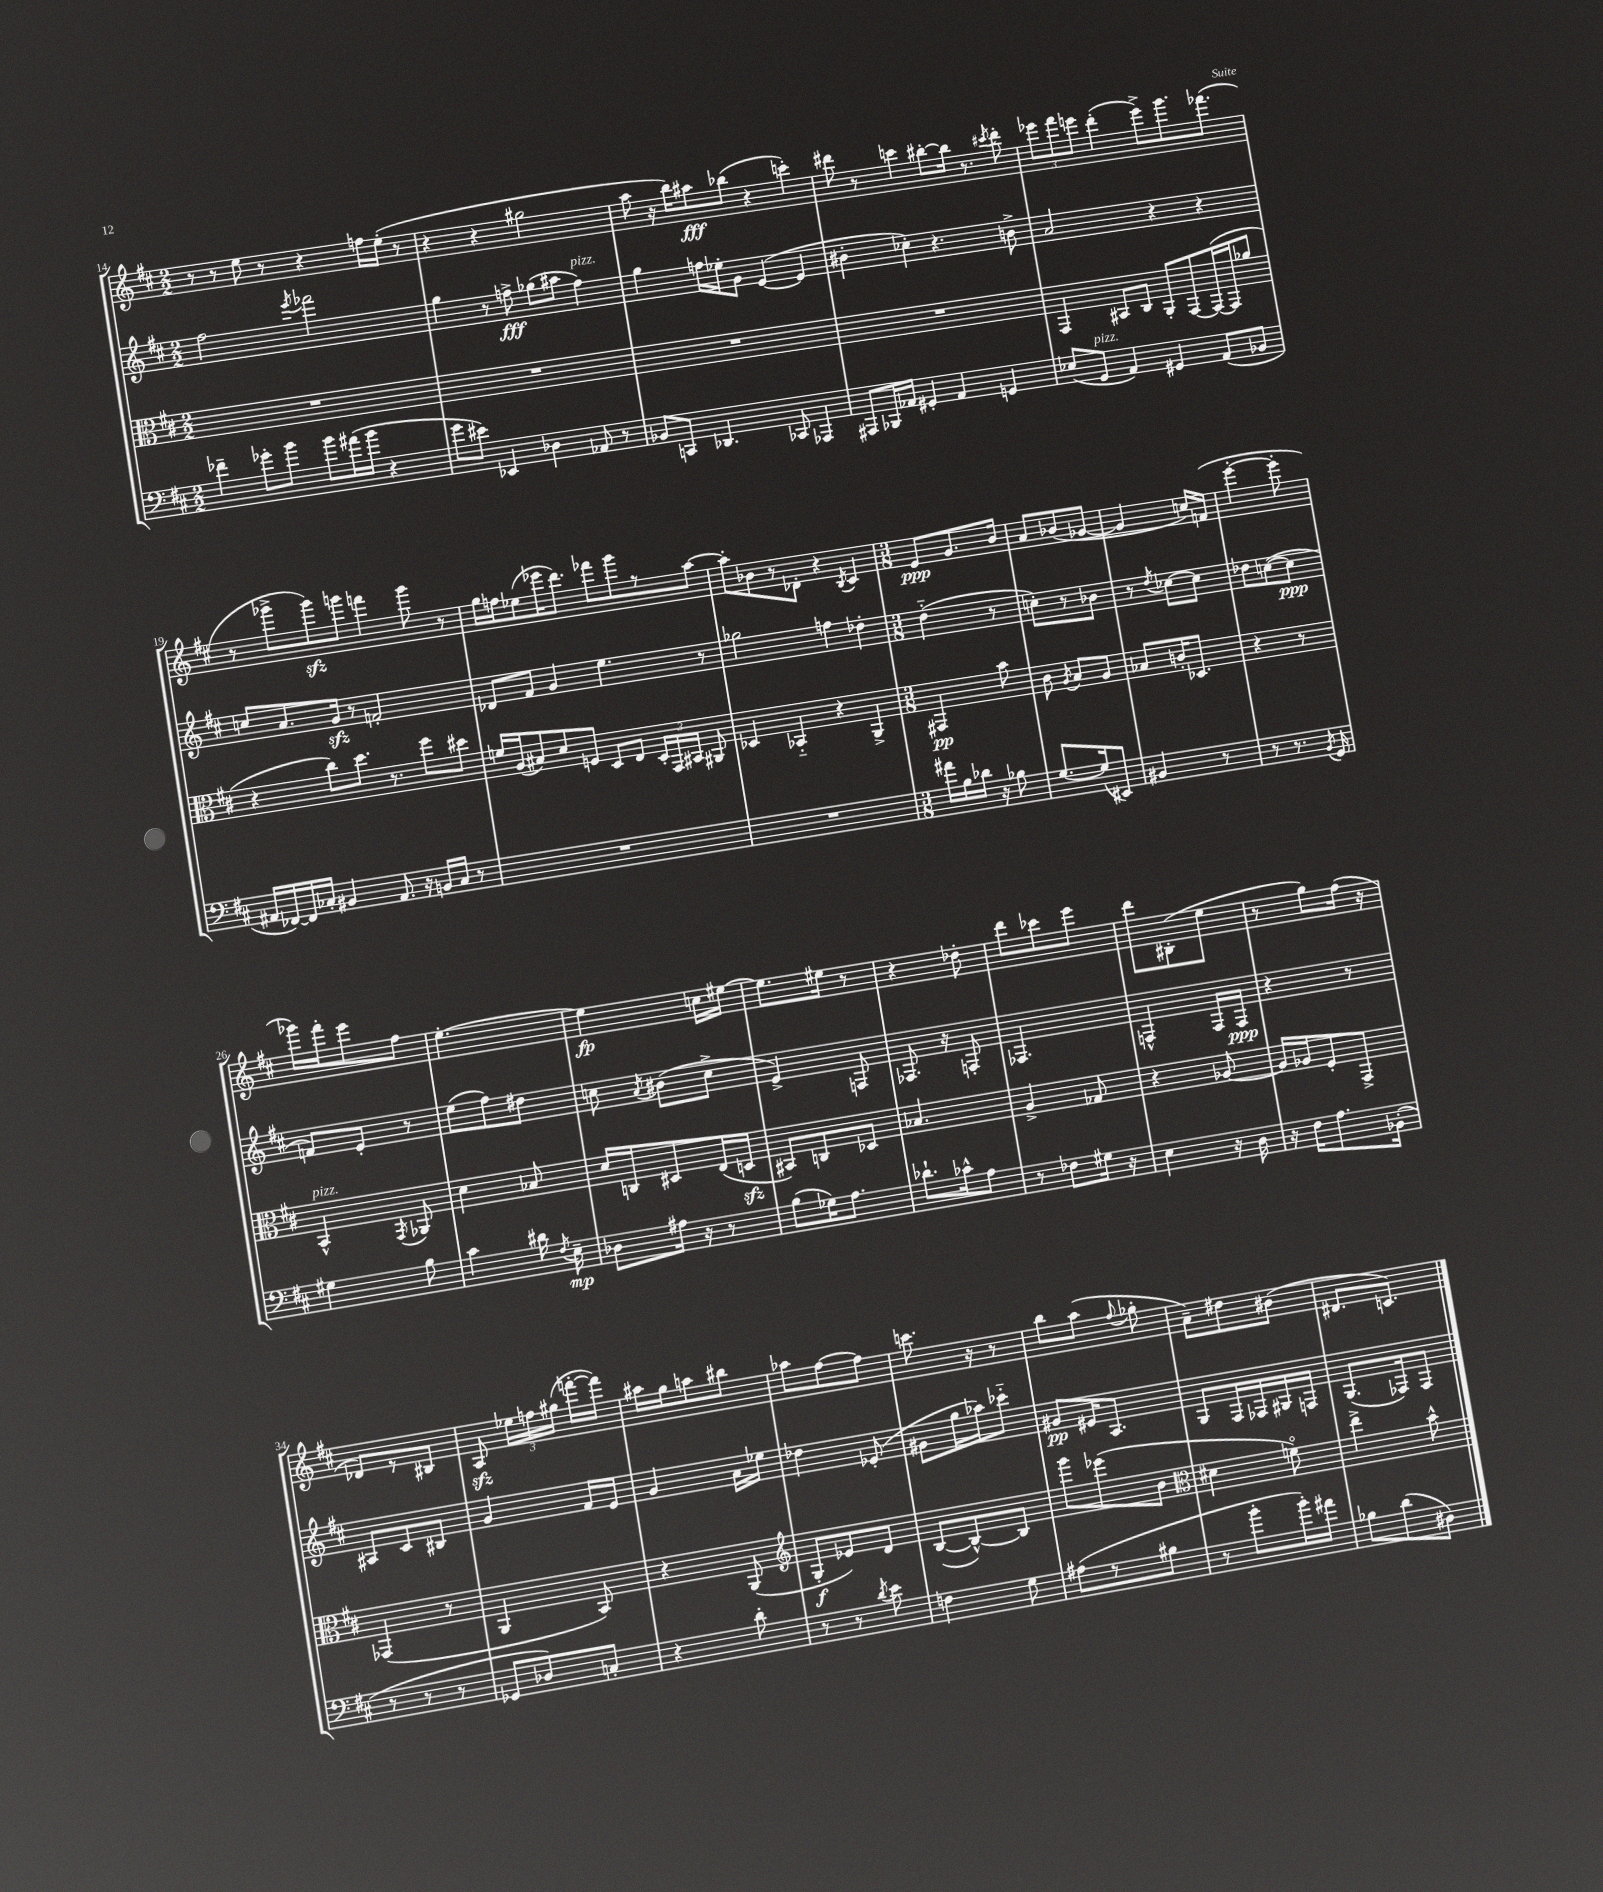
<<
\new StaffGroup <<
\new Staff = "s0" {
    \clef treble \key d \major \numericTimeSignature \time 2/2
    \autoBeamOff r8 r8 e''8 r8 r4 f''16[ e''16]-.( r8 |
    r4 r4 gis''2 |
    a''8 r16 b''16[) ais''8\fff bes''8]( r4 c'''4-.) |
    dis'''8 r8 c'''4 bis''8[~-. bis''16] r8. \acciaccatura { cis'''8 } dis'''8-. |
    \tuplet 3/2 { ees'''8[ fis'''8 e'''8] } d'''4-.( e'''8[->) g'''8. fes'''8.]( |
    r8 ges'''8[-> ges'''8\sfz) g'''8] f'''4 g'''8 r8 |
    g''16[ f''16 ees''8( ees'''16 d'''8.]) fes'''8[ g'''8 r8 a''8]~ |
    a''8[-. bes'8 r8 des'8]-. r4 \acciaccatura { b8 } cis'4 |
    \numericTimeSignature \time 3/8 e'8[\ppp g'8. b'16] |
    a'8[ bes'8( ges'8]~ |
    ges'4 c''16[) f'16]( |
    e'''4~-. e'''8-. |
    ges'''16[) fis'''16-. e'''8 fis''8] |
    e''4.~-. |
    e''4\fp c''16[ eis''16]~ |
    eis''8.[ eis''16] r8 |
    r4 des''8-. |
    d'''8[ ces'''8 e'''8] |
    d'''8[ bis8-.( e''8] |
    r8 g''8[) fis''16]( r16 |
    des'8[) r8 bis8] |
    a8\sfz \tuplet 3/2 { ees''16[ f''16 gis''16]( } f'''16[~-. f'''16]) |
    ais''16[ g''16 a''8 bis''8] |
    aes''8[ fis''8~ fis''8] |
    c'''8. r16 r8 |
    b''8[ a''8]( \appoggiatura { fis''8 } ges''8-. |
    a'8[--) dis''8 bis'8]( |
    dis'8.[ c'8.]) \bar "|." |
}
\new Staff = "s1" {
    \clef treble \key d \major \numericTimeSignature \time 2/2
    \autoBeamOff fis''2 \acciaccatura { e'''8 } fes'''2 |
    g''4 r8 f''8->\fff ges''8[( ais''8] f''4^\markup { \italic "pizz." }) |
    g''4 f''16[ ees''16-. g'8] e'4~( e'4 |
    bis'4-. ces''4-.) r4. b'8-> |
    a'2 r4 r4 |
    c''8[ a'8. g'16]\sfz r8 f'2-. |
    des'8[ fis'8] g'4 e''4. r8 |
    ges''2 f''4 des''4-. |
    \numericTimeSignature \time 3/8 d''4-_( r8 |
    c''8[-.) r8 bes'8] |
    r8 \acciaccatura { d''8 } ces''8[~ ces''8] |
    des''8[ c''8~( c''8]\ppp |
    f'8[) e'8]-. r8 |
    e''8[( fis''8) dis''8] |
    c''8 \acciaccatura { a'8 } bis'8[( c''8]-> |
    e'4->) f8 |
    fes8. r16 f8-. |
    fes4. |
    f4-^ f16[ f16]\ppp |
    r4 r8 |
    ais8[ cis'8 bis8] |
    g'4 fis'16[ e'16] |
    g'4 a'16[ ees''16] |
    des''4 ees'8-.( |
    gis'8[ g''16 aes''16) ces'''8]-_ |
    gis'8[\pp eis'16 a8.] |
    g8[ fis16 fes16 gis16 f16] |
    g8.[( fes16) fes8] \bar "|." |
}
\new Staff = "s2" {
    \clef alto \key d \major \numericTimeSignature \time 2/2
    \autoBeamOff R1 |
    R1 |
    R1 |
    R1 |
    g,4 bis,8[ cis8] a,8[-. g,8~ g,16~( g,16 aes'8] |
    r4 cis''8[) d''8.] r8. fis''8[ dis''8] |
    f'16[ a16( bis8) d'8 f8] d8[ e8] \tuplet 3/2 { d16[-. g,16 bis,16] } ais,8 |
    des4 bes,4-_ r4 a,4-> |
    \numericTimeSignature \time 3/8 gis,4\pp b'8 |
    cis'8 \acciaccatura { a8 } b8[ a8] |
    bes8[ c'16-. des8.] |
    r4 r8 |
    b,4-^^\markup { \italic "pizz." } \acciaccatura { g,8 } aes,8 |
    d'4 bes8 |
    d'16[ c16 dis8 e16( d16]\sfz |
    bis,8[) c8 des8] |
    bes4. |
    a4-> ges8 |
    r4 aes8~ |
    aes16[ aes16 fis8-. g,8]-> |
    ges,4( r8 |
    a,4 b,8) |
    r4 a,8( |
    \clef treble g8[-.\f ees'8) d'8] |
    b8[~( b8~-^) b8] |
    g'''8[ ees'''8( b'8] |
    \clef alto dis'4 f'8\flageolet) |
    e''4-> b'8-^ \bar "|." |
}
\new Staff = "s3" {
    \clef bass \key d \major \numericTimeSignature \time 2/2
    \autoBeamOff fes'4-- ges'8[-. b'8] b'8[ ais'16( b'16] r4 |
    g'8[ eis'8]) ees,4 des4 aes,8 r8 |
    bes,8[ c,8] des,4. ces,8 aes,,4 |
    ais,,8[ bes,,16 aes,16] gis,4-. aes,4 g,4 |
    ees8[( g,8]^\markup { \italic "pizz." } a,4) gis,4 a,8[( bes,8] |
    ais,16[ fes,16~) fes,16 ces16]-. bis,4 ais,8. r16 b,16[ ces16] r8 |
    R1 |
    R1 |
    \numericTimeSignature \time 3/8 ais'16[ b16 des'16] r16 bes8 |
    g8.[~ g16( eis,8]) |
    bis,4 r8 |
    r8 r8. \acciaccatura { b,8 } g,16 |
    gis4 b8 |
    cis'4 dis'16 \acciaccatura { fis8 } e16--\mp |
    des8[ ais16] r16 r8 |
    b8[( ges16) a8.] |
    des'8.[-! ces'16-^ a8] |
    r8 fes8[ gis16] r16 |
    e4 r16 d16 |
    r16 fis16[ a8. bes,16]-.( |
    r8 r8 r8 |
    ges,8[ des8) c8]-. |
    r4 d'8-. |
    r8 r8 \acciaccatura { d'8 } e'8 |
    f4 g8 |
    ais8[( r8 bis8] |
    r8 b'8[-. b'16-.) ais'16] |
    bes8[ d'8( dis8]) \bar "|." |
}
>>
>>
\layout { \context { \Score currentBarNumber = #14 } }
